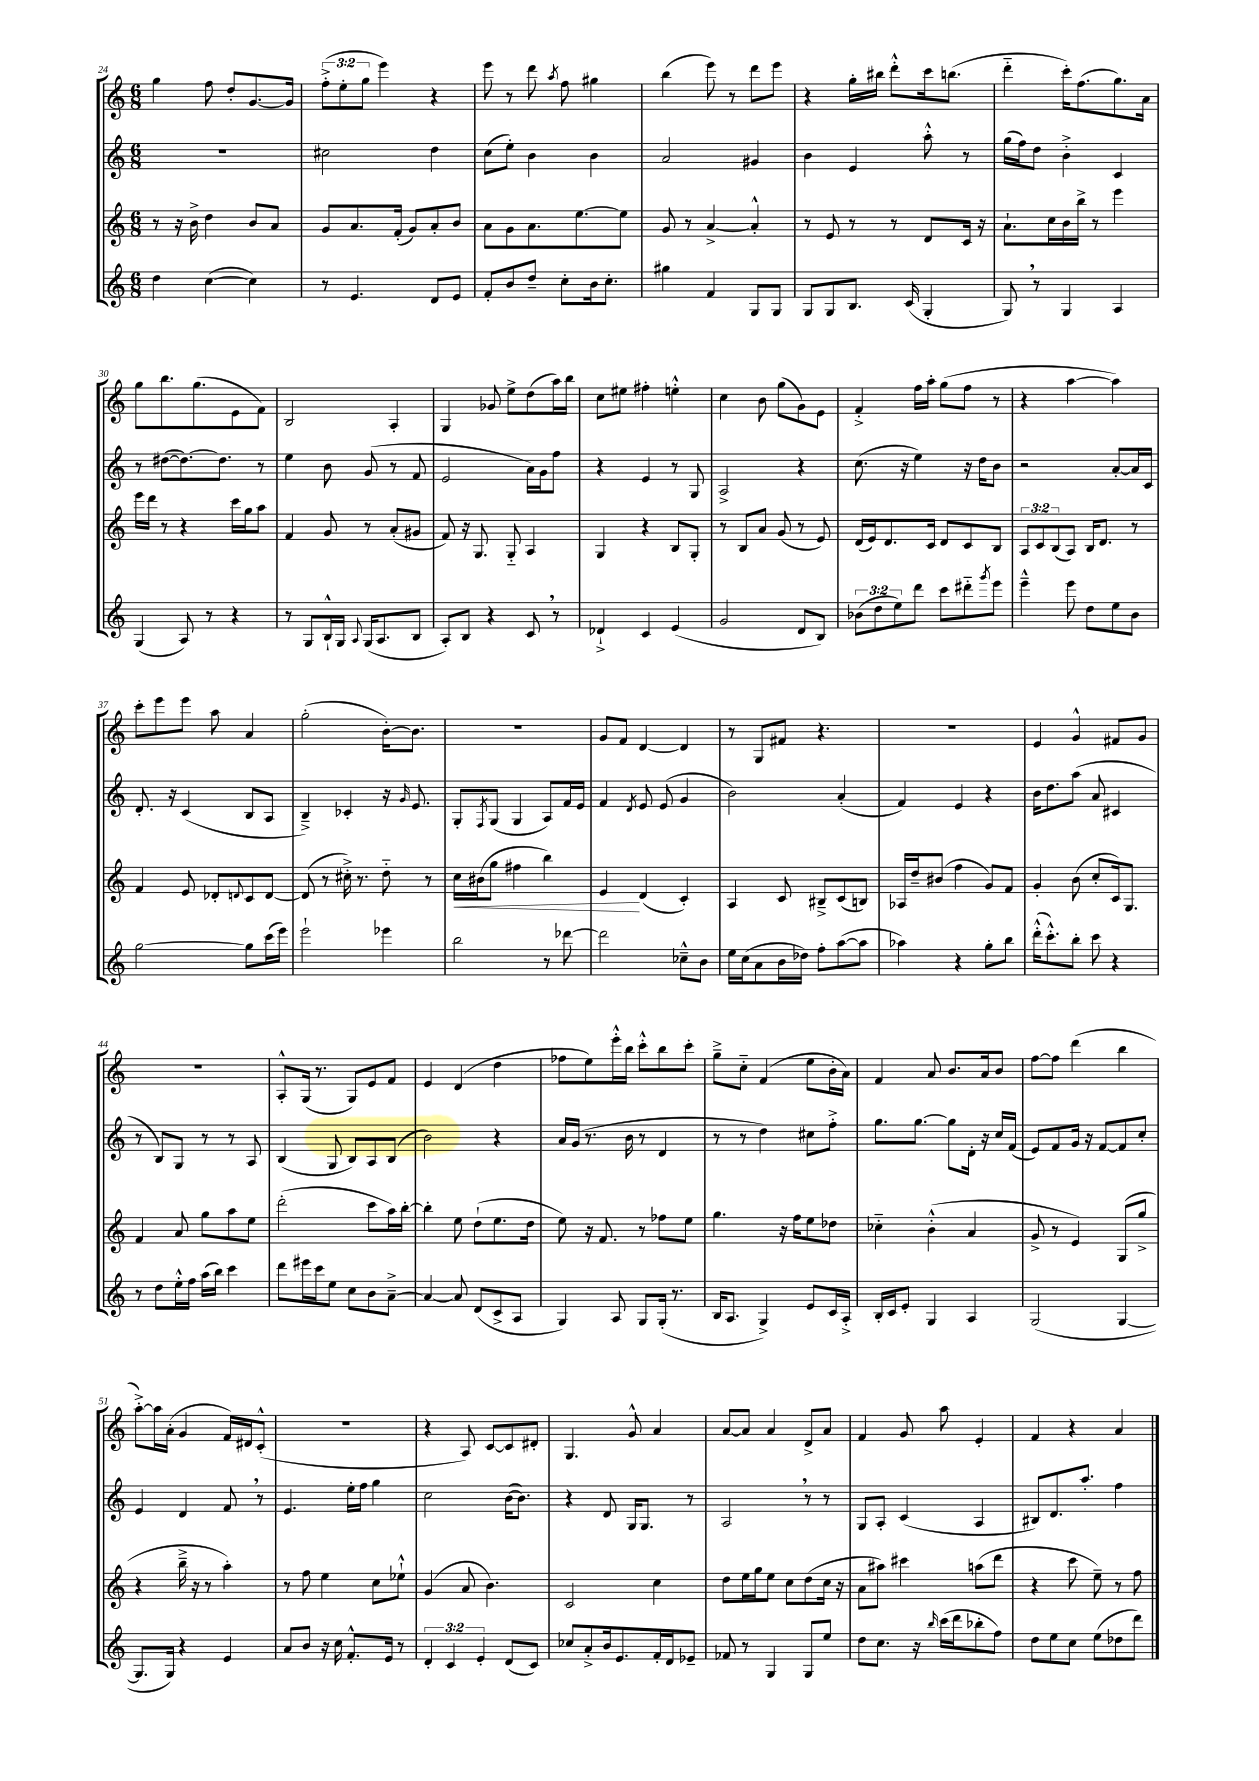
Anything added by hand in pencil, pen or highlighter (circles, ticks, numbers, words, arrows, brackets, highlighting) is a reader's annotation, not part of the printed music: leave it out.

**kern	**kern	**kern	**kern
*staff4	*staff3	*staff2	*staff1
*clefG2	*clefG2	*clefG2	*clefG2
*k[]	*k[]	*k[]	*k[]
*M6/8	*M6/8	*M6/8	*M6/8
4dd	8r	2.r	4gg
.	16r	.	.
.	16b^	.	.
([4cc	4dd	.	8ff
.	.	.	8dd'
4cc])	8b	.	[8.g
.	8a	.	.
.	.	.	16g]
=	=	=	=
8r	8g	2cc#	(12ff'^
.	.	.	12ee'
4.e	8.a	.	.
.	.	.	12gg
.	.	.	4eee)
.	(16f'	.	.
.	8g)	.	.
8d	8a'	4dd	4r
8e	8b	.	.
=	=	=	=
8f'	8a	(8cc	8eee
8b	8g	8ee')	8r
8dd~	8.a	4b	8ddd
.	.	.	8qaa
8cc'	.	.	8ff
.	[8.ee	.	.
16b	.	4b	4gg#
8.cc'	.	.	.
.	8ee]	.	.
=	=	=	=
4gg#	8g	2a	(4bb
.	8r	.	.
4f	[4a^	.	8eee)
.	.	.	8r
8G	4a'^^]	4g#	8ddd
8G	.	.	8eee
=	=	=	=
8G	8r	4b	4r
8G	8e	.	.
8.B	8r	4e	16gg'
.	.	.	16bb#
.	8r	.	8ddd'^^
(16c	.	.	.
4G'	8d	8aa'^^	16ccc
.	.	.	(8.bb
.	16c	8r	.
.	16r	.	.
=	=	=	=
8G)	8.a`	(16gg	4ddd'~
.	.	16ff)	.
8r	.	8dd	.
.	16cc	.	.
4G	16b	4b'^	16ccc')
.	16bb^	.	(8.ff
.	8r	.	.
4A	4eee	4c	8.gg)
.	.	.	16a
=	=	=	=
(4G	16eee	8r	8gg
.	16ddd	.	.
.	8r	([8dd#	8.bb
8A)	4r	8.dd#_)	.
.	.	.	(8.gg
8r	.	.	.
.	.	8.dd#]	.
4r	16ccc	.	8e
.	16gg	.	.
.	8aa	8r	8f)
=	=	=	=
8r	4f	4ee	2B
8G	.	.	.
16B`^^	8g	8b	.
16G	.	.	.
8qqA	.	.	.
(16G	8r	(8g	.
8.A	.	.	.
.	(8a'	8r	4A'
8B	8g#	8f	.
=	=	=	=
8A')	8f)	2e	4G
8B	16r	.	.
.	8.G	.	.
4r	.	.	8g-
.	8G'~	.	8ee^
8c	4A	16a)	(8dd
.	.	16g	.
8r	.	8ff	16aa)
.	.	.	16bb
=	=	=	=
4d-`^	4G	4r	8cc
.	.	.	8ee#
4c	4r	4e	4ff#'
(4e	8B	8r	4ee'^^
.	8G'	8G	.
=	=	=	=
2g	8r	2A^	4cc
.	8B	.	.
.	8a	.	8b
.	(8g	.	(8gg
8d	8r	4r	8g)
8B)	8e)	.	8e
=	=	=	=
(12b-	(16d	(8.cc	4f'^
.	16e)	.	.
12dd	.	.	.
.	8.d	.	.
12ee)	.	.	.
.	.	16r	.
8ddd	.	4ee)	16ff
.	16c	.	16aa'
8ccc	8d	.	(8gg
8ddd#'~	8c	16r	8ff
.	.	16dd	.
8qggg	.	.	.
8eee	8B	8b	8r
=	=	=	=
4eee~^^	12A	2r	4r
.	12c	.	.
.	(12B	.	.
8eee	8A)	.	[4aa
8dd	16B	.	.
.	8.d	.	.
8ee	.	[8a'	4aa])
8b	8r	16a]	.
.	.	16c	.
=	=	=	=
[2gg	4f	8.d'	8ccc'
.	.	.	8eee
.	.	16r	.
.	8e	(4c	8eee
.	8d-'	.	8aa
.	8qqd	.	.
8gg]	8c	8B	4a
(16ccc	[8d	8A	.
16eee)	.	.	.
=	=	=	=
2eee`	(8d]	4B~^)	(2gg'
.	8r	.	.
.	16cc#'^)	4c-'	.
.	8.r	.	.
4eee-	8dd'~	16r	[16b')
.	.	16qqg	.
.	.	8.e	8.b]
.	8r	.	.
=	=	=	=
2bb	16cc	8G'	2.r
.	(16b#	.	.
.	.	8qF	.
.	8gg	(8G	.
.	4ff#	4G	.
8r	4bb)	8A)	.
[8ddd-	.	16f	.
.	.	16e	.
=	=	=	=
2ddd-]	4e	4f	8g
.	.	.	8f
.	.	8qd	.
.	(4d	8e	[4d
.	.	(8e	.
8cc-~^^	4c')	4g	4d]
8b	.	.	.
=	=	=	=
16ee	4A	2b)	8r
(16cc	.	.	.
8a	.	.	8G
16b	8c	.	8f#
16dd-)	.	.	.
8ff'	8B#~^	.	4.r
([8aa	(8c	(4a'	.
8aa]	8B)	.	.
=	=	=	=
4aa-)	16A-	4f)	2.r
.	16dd~	.	.
.	(8b#	.	.
4r	4ff	4e	.
8gg'	8g)	4r	.
8bb	8f	.	.
=	=	=	=
(16ddd'^^	4g'	16b	4e
8.ccc'^^)	.	8.dd	.
8bb'	(8b	(8aa	4g^^
8ccc	8cc'	8a	.
4r	16c)	4c#	8f#
.	8.G	.	.
.	.	.	8g
=	=	=	=
8r	4f	8r	2.r
8dd	.	8B)	.
16ee'^^	8a	8G	.
16ff	.	.	.
(16aa	8gg	8r	.
16bb)	.	.	.
4ccc	8aa	8r	.
.	8ee	8A	.
=	=	=	=
8ddd	(2ddd'	(4B	8A'^^
16eee#	.	.	(16G
16ccc	.	.	8.r
8ee	.	8G	.
8cc	.	8B)	8G)
8b	8ccc	8A	8e
[8a~^	16aa)	(8B	8f
.	[16bb'	.	.
=	=	=	=
4a_	4bb']	2b)	4e
8a]	8ee	.	(4d
(8d	(8dd`	.	.
8c^	8.ee	4r	4dd
8A	.	.	.
.	16dd	.	.
=	=	=	=
4G)	8ee)	16a	8ff-
.	.	(16g	.
.	16r	8.r	8ee)
.	8.f	.	.
8A	.	.	16eee'^^
.	.	16b	16bb
8G	8r	8r	8ccc'^^
(16G'	8ff-	4d	8bb
8.r	.	.	.
.	8ee	.	8ccc'
=	=	=	=
16B	4.gg	8r	8gg~^
8.A	.	.	.
.	.	8r	8cc'~
4G^)	.	4dd)	(4f
.	16r	.	.
.	16ff	.	.
8e	8ee	8cc#	8ee
16c	8dd-	8ff'^	16b'
16A'^	.	.	16a)
=	=	=	=
16B'	4cc-'~	8.gg	4f
16c	.	.	.
8e'	.	.	.
.	.	[8.gg	.
4G	(4b'^^	.	8a
.	.	8gg]	8.b
4A	4a	16d'	.
.	.	16r	16a
.	.	16cc	8b
.	.	(16f	.
=	=	=	=
(2G	8g^	8e)	[8ff
.	8r	8f	8ff]
.	4e)	16g	(4ddd
.	.	16r	.
.	.	[8f	.
[4G	(8G	8f]	4bb
.	8gg^	8cc'	.
=	=	=	=
8.G]	4r	4e	[8aa'^)
.	.	.	16aa]
16G)	.	.	(16a'
4r	16bb~^	4d	4g
.	16r	.	.
.	8r	.	.
4e	4aa')	8f	16f)
.	.	.	16d#
.	.	8r	(8c'^^
=	=	=	=
8a	8r	4.e	2.r
8b	8ff	.	.
16r	4ee	.	.
16cc	.	.	.
8.f'^^	.	16ee'	.
.	.	16ff	.
.	8cc	4gg	.
16e	.	.	.
8r	8ee-`^^	.	.
=	=	=	=
6d'	(4g	2cc	4r
6c	.	.	.
.	8a	.	8A)
6e'	.	.	.
.	4.b)	.	[8c
(8d	.	([16b	8c]
.	.	8.b])	.
8c)	.	.	8d#'
=	=	=	=
8cc-	2c	4r	4.G
8a'^	.	.	.
16b	.	8d	.
8.e	.	.	.
.	.	16G	8g^^
.	.	8.G	.
16f'	4cc	.	4a
16d	.	.	.
8e-~	.	8r	.
=	=	=	=
8f-	8dd	2A	[8a
8r	16ee	.	8a]
.	16gg	.	.
4G	8ee	.	4a
.	8cc	.	.
8G	(8dd	8r	8d^
8ee	16cc	8r	8a
.	16r	.	.
=	=	=	=
8dd	8a	8G	4f
8.cc	8aa#)	8A'	.
.	4ccc#	(4c	8g
16r	.	.	.
16qqbb	.	.	.
(16ccc	.	.	8aa
16ddd	.	.	.
8bb-'	(8aa	4A	4e'
8ff)	8ddd	.	.
=	=	=	=
8dd	4r	8B#)	4f
8ee	.	8.d	.
8cc	8ccc	.	4r
.	.	8.aa'	.
(8ee	8ee~)	.	.
8dd-	8r	4ff	4a
8ddd)	8ff	.	.
==	==	==	==
*-	*-	*-	*-
